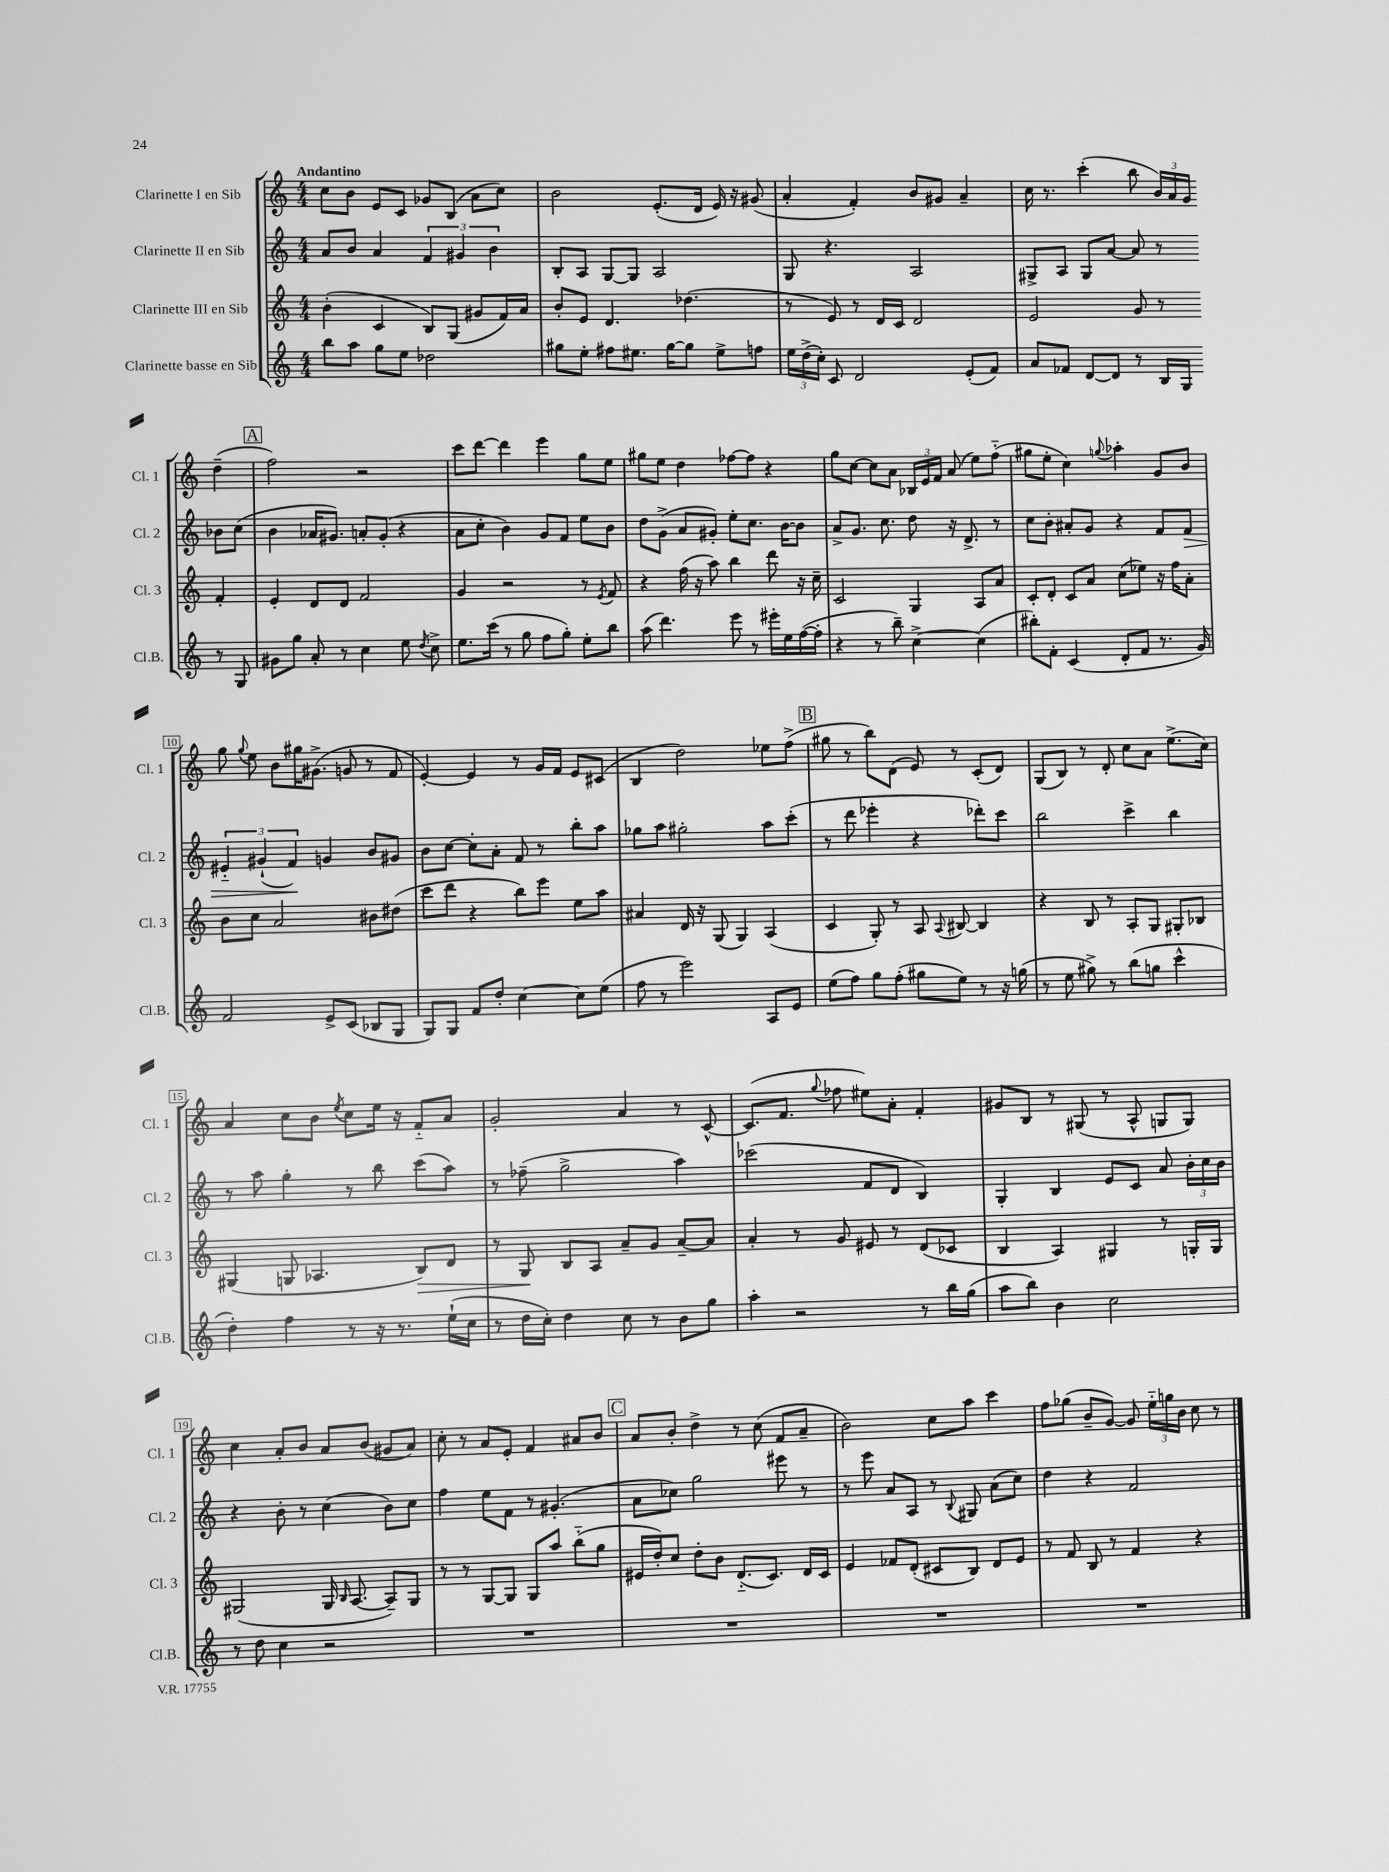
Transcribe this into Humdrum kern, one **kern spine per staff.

**kern	**kern	**kern	**kern
*staff4	*staff3	*staff2	*staff1
*clefG2	*clefG2	*clefG2	*clefG2
*k[]	*k[]	*k[]	*k[]
*M4/4	*M4/4	*M4/4	*M4/4
8bb	(4b'	8a	8cc
8aa	.	8b	8b
8gg	4c	4a	8e
8ee	.	.	8c
2dd-	8B)	6f	8g-
.	(8G	.	(8B
.	.	6g#	.
.	8g#	.	8a
.	.	6b	.
.	16f)	.	8cc)
.	16a	.	.
=	=	=	=
8gg#	8b'	8B'	2b
8ee'	8e	8A	.
8ff#	4.d	[8G	.
8.ee#	.	8G]	.
.	.	2A	(8.e'
[16gg#	.	.	.
8gg#]	(4.dd-	.	.
.	.	.	16d
8ee#^	.	.	16e)
.	.	.	16r
8ff	.	.	(8g#
=	=	=	=
24ee	8r	8G	4a'
(24dd^	.	.	.
24cc')	.	.	.
8c	8e)	4.r	.
2d	8r	.	4f')
.	16d	.	.
.	16c	.	.
.	2d	2A	8b
.	.	.	8g#
(8e'	.	.	4a~
8f)	.	.	.
=	=	=	=
8a	2e	8G#^	16cc
.	.	.	8.r
8f-	.	8A	.
[8d	.	8G#	(4ccc'
8d]	.	[8a	.
8r	8g	8a]	8bb
16B	8r	8r	24b)
.	.	.	24a
16G	.	.	.
.	.	.	24g
8r	4f'	8b-	(4dd~
8G	.	(8cc	.
=	=	=	=
8g#	4e'	4b	2ff)
8gg	.	.	.
8a'	8d	16a-	.
.	.	8.g#)	.
8r	8d	.	.
4cc	2f	8a'	2r
.	.	(8g#'	.
8ee	.	4r	.
8qdd	.	.	.
8cc^	.	.	.
=	=	=	=
8.ee	4g	8a	8ccc
.	.	8cc'	[8ddd
(16ccc	.	.	.
8r	2r	4b)	4ddd]
8gg	.	.	.
8ff	.	8g	4eee
8gg')	.	8f	.
8ee'	8r	8ee	8gg
.	8qe	.	.
8bb	8f	8b	8ee
=	=	=	=
(8aa	4r	8dd	8gg#
4.ddd)	.	(8g^	8ee
.	(16ff	8a	4dd
.	16r	.	.
.	8aa)	8g#')	.
8eee	4bb	8ee'	[8ff-
8r	.	8.cc	8ff-]
16eee#'	8ddd	.	4r
16ee	.	[16b	.
([16ff	16r	8b]	.
16ff']	16cc~	.	.
=	=	=	=
4r	2c	8a^	8gg
.	.	8.g	[8cc
8r	.	.	8cc]
.	.	8.cc	.
8bb~)	.	.	8a
[4cc^	4G	8dd	24B-
.	.	.	24e
.	.	.	24f
.	.	16r	(8a
.	.	8.d^	.
(4cc]	8A	.	8ee)
.	8a	8r	(8ff'~
=	=	=	=
8bb#')	8c'	8cc	8gg#
8f'	8d'	8b'	8ee'
(4c	8c	8a#'	4cc)
.	8a	8g	.
.	.	.	8qqgg
8d'	(8cc	4r	4aa-'
8f	8ee-)	.	.
8.r	16r	8f	8g
.	16ff	.	.
.	8a'	8f	8b
16g)	.	.	.
=	=	=	=
2f	8b	6e#'~	8gg
.	.	.	8qqgg
.	8cc	.	8ee
.	.	(6g#`	.
.	2a	.	8b
.	.	6f)	.
.	.	.	16gg#
.	.	.	(8.g#^
8e^	.	4g	.
(8c	.	.	8g
8B-	8b#	8b	8r
8G	(8dd#	8g#	8f
=	=	=	=
8G)	8ccc	8b	[4e')
8G	8ddd	[8cc	.
8f	4r	8cc']	4e]
8dd'	.	8a'	.
[4cc	8bb)	8f	8r
.	8eee	8r	16g
.	.	.	16f
8cc]	8ee	8bb'	8e
(8ee	8aa	8aa	(8c#
=	=	=	=
8ff	4a#	8gg-	4B
8r	.	8aa	.
2eee)	16d	2gg#'	2dd)
.	16r	.	.
.	(8G	.	.
.	4G)	.	.
8A	(4A	8aa	8ee-
8e	.	(8ccc'	(8ff^
=	=	=	=
(8ee	4c	8r	8gg#
8ff)	.	8ddd	8r
8gg	8G')	4eee-'	8bb)
(8ff'	8r	.	(8d
8gg#	8A	4r	8e)
.	8qqA	.	.
8ee)	[8B#	.	8r
8r	4B#]	8ddd-')	(8c'
16r	.	8ccc	8d)
(16gg	.	.	.
=	=	=	=
8r	4r	2bb	(8G
8ee	.	.	8B)
8gg#^)	8B	.	8r
8r	8r	.	8d'
(8bb	8A'	4ccc^	8cc
8gg	8G	.	8a
4ccc^^	8G#'	4bb	(8.ee^
.	8B-	.	.
.	.	.	16cc)
=	=	=	=
4dd')	(4G#	8r	4a
.	.	8aa	.
4ff	8G	4gg'	8cc
.	4.A-	.	8b
.	.	.	8qee
8r	.	8r	8cc
16r	.	8bb	16ee
8.r	.	.	16r
.	8B)	(8ccc	8f'~
(16ee`	8d	8aa)	8a
16cc	.	.	.
=	=	=	=
8r	8r	8r	2g'
16dd	8G	(8ff-~	.
16cc')	.	.	.
4dd	8B	2gg^	.
.	8A	.	.
8cc	8a~	.	4a
8r	8g	.	.
8b	[8a~	4aa)	8r
8gg	8a]	.	[8c^^
=	=	=	=
4aa'	4a'	(2ccc-	(8.c]
.	.	.	8.f
2r	8r	.	.
.	.	.	8qqgg
.	8g	.	8ff-
.	8e#	8f	8ee#)
.	8r	8d	8a'
8r	(8d	4B)	4f'
16bb	8c-	.	.
(16gg	.	.	.
=	=	=	=
8aa	4B	4G'	8g#
8bb)	.	.	8B
4b	4A)	4B	8r
.	.	.	(8G#
2cc	4G#	8e	8r
.	.	8c	8A^^
.	8r	8a	8G
.	16G'	24b'	8G)
.	.	24cc	.
.	16G	.	.
.	.	24b	.
=	=	=	=
8r	(2G#	4r	4cc
8dd	.	.	.
4cc	.	8b'	8a'
.	.	8r	8b
2r	16G#	(4cc	8a
.	16qqB	.	.
.	[8.A	.	.
.	.	.	(8b
.	8A~])	8b)	8g#
.	8G#	8cc	8a)
=	=	=	=
1r	8r	4ff	8cc'
.	8r	.	8r
.	[8G	8ee	8a
.	8G]	8f	8e'
.	8G	8r	4f
.	8aa	(4.g#'	.
.	(8bb'~	.	8a#
.	8gg	.	8b
=	=	=	=
1r	16e#	8a	8a
.	16dd')	.	.
.	8cc	8cc-)	8b'
.	8dd'	2gg	4dd^
.	8b	.	.
.	(8.d'~	.	8r
.	.	.	(8cc
.	8.c)	.	.
.	.	8eee#	8f
.	16d	8r	8a~
.	16c	.	.
=	=	=	=
1r	4e	8r	2b)
.	.	8eee	.
.	8f-	8a	.
.	(8d'	8A	.
.	8c#	8r	8cc
.	.	8qqB	.
.	8B)	8G#	8aa
.	8d	(8a	4ccc
.	8e	8cc)	.
=	=	=	=
1r	8r	4dd	8ff
.	8f	.	(8gg-
.	8B	4r	8b~
.	8r	.	[8g)
.	4f	2f	8g]
.	.	.	24ee'~
.	.	.	24gg
.	.	.	24b
.	4r	.	8cc
.	.	.	8r
==	==	==	==
*-	*-	*-	*-
